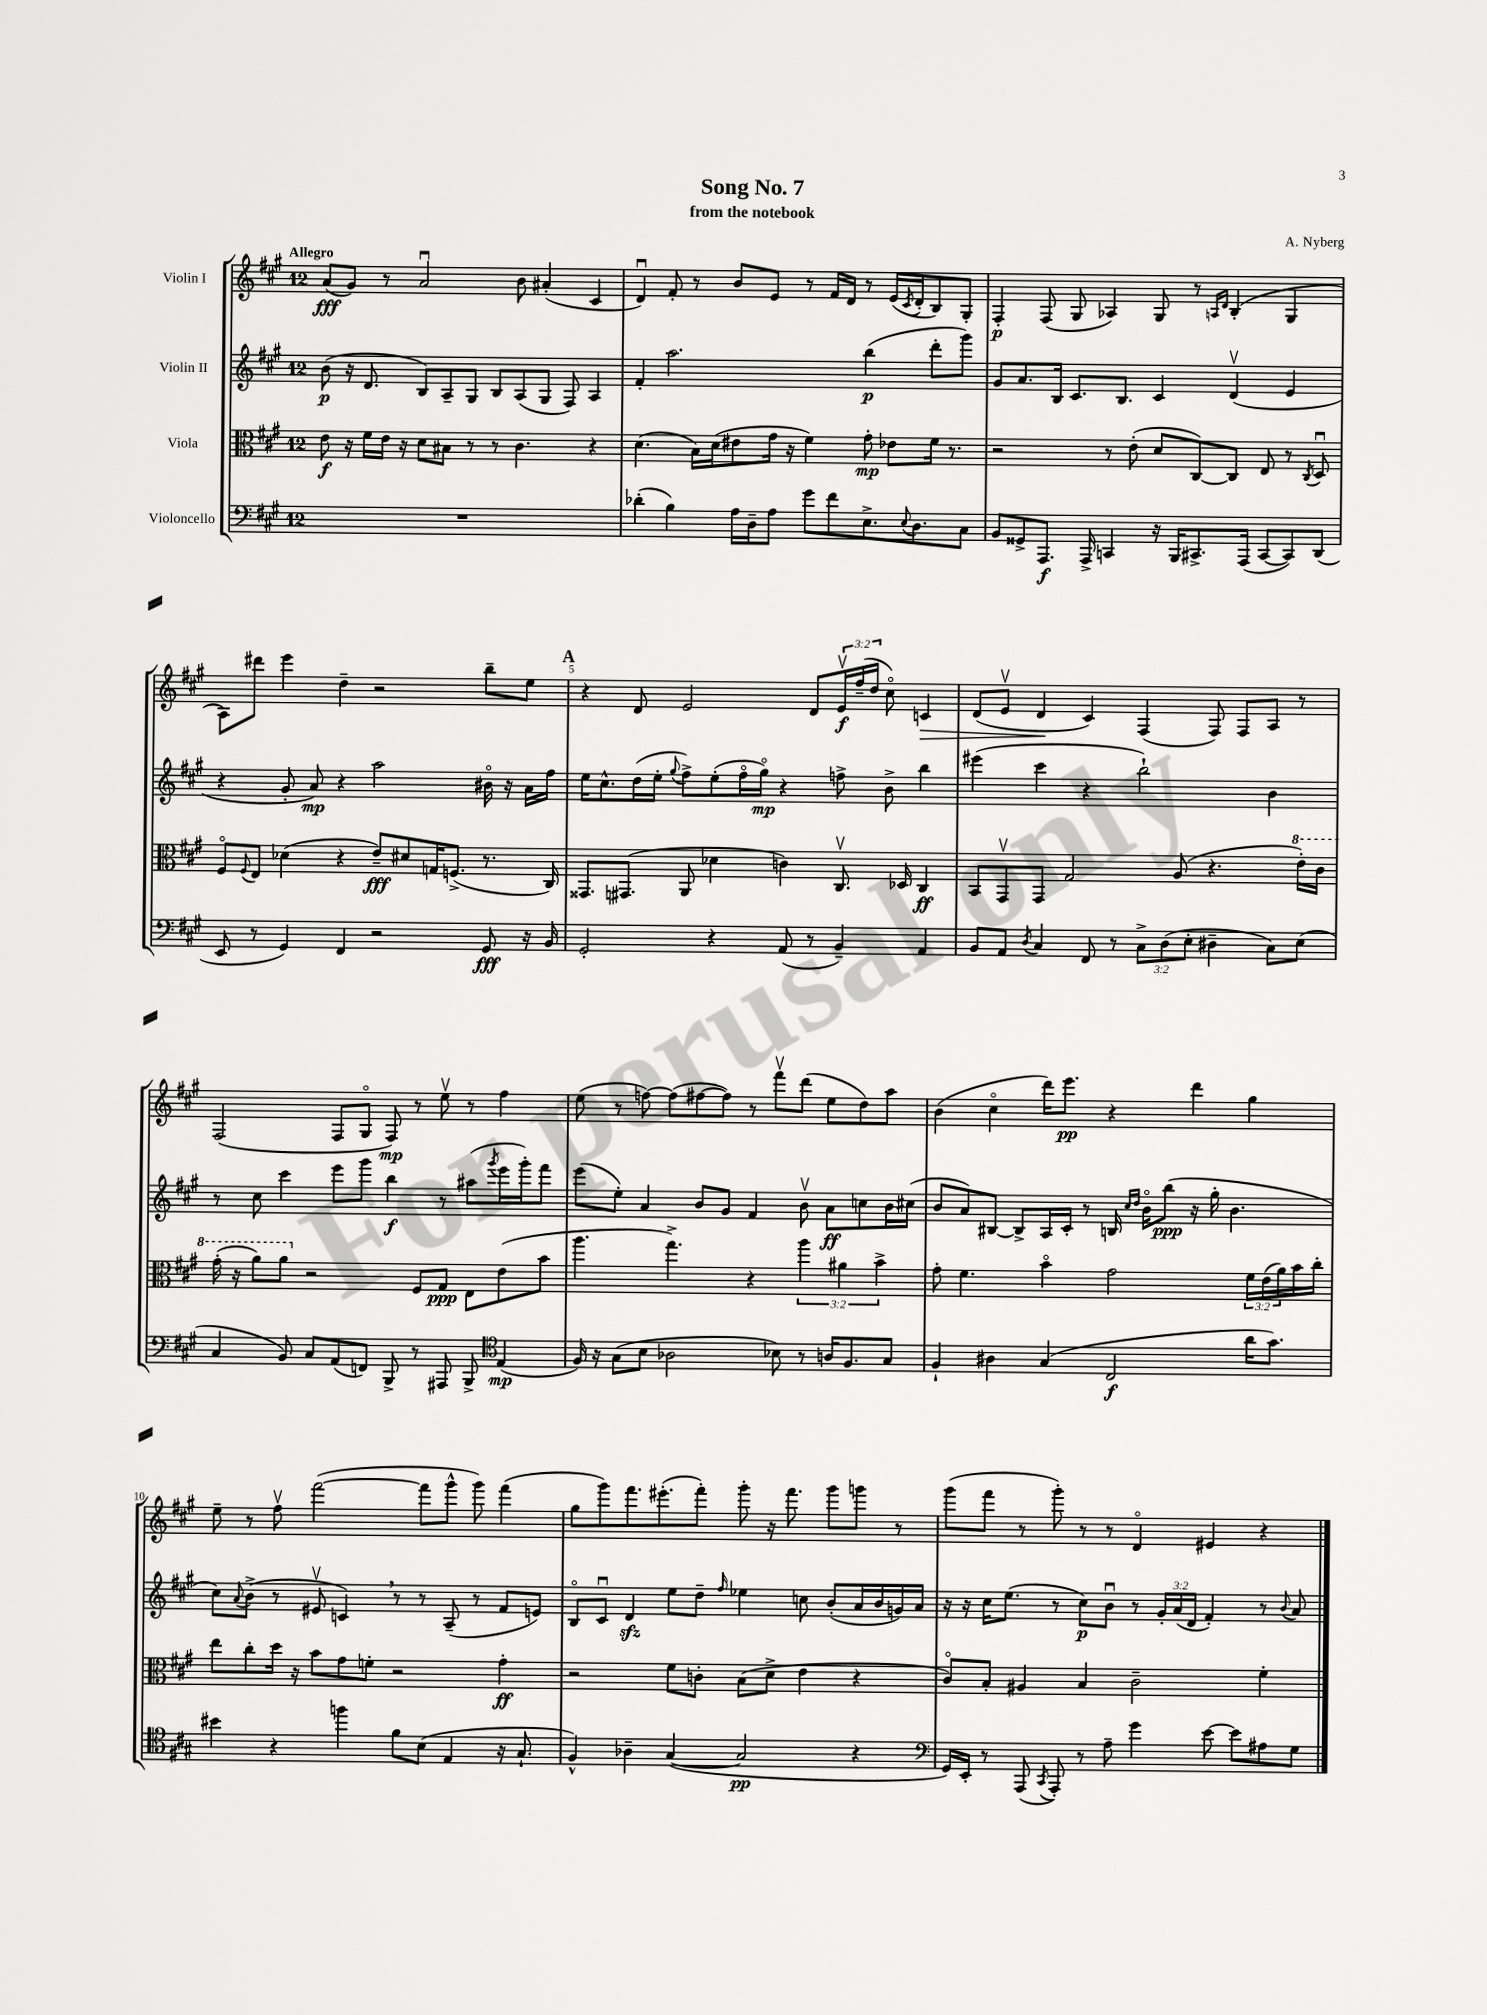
\header { title = "Song No. 7" composer = "A. Nyberg" subtitle = "from the notebook" }
<<
\new StaffGroup <<
\new Staff = "s0" \with { instrumentName = "Violin I" } {
    \clef treble \key a \major \once \override Staff.TimeSignature.style = #'single-digit \time 12/8 \override Staff.TupletNumber.text = #tuplet-number::calc-fraction-text \tempo "Allegro"
    a'8\fff( gis'8) r8 a'2\downbow b'8 ais'4-.( cis'4 |
    d'4\downbow) fis'8-. r8 b'8 e'8 r8 fis'16 d'16 r8 e'16( \acciaccatura { cis'8 } d'16-. b8) gis8-. |
    fis4-.\p fis8( gis8 aes4) gis8 r8 \grace { a16 d'16 } b4-.( gis4 |
    a8) dis'''8 e'''4 d''4-- r2 b''8-- e''8 |
    \mark \markup { \bold "A" } r4 d'8 e'2 d'8 \tuplet 3/2 { e'16\upbow\f fis''16--( d''16 } cis''8\flageolet) c'4\> |
    d'8( e'8\upbow d'4\! cis'4) fis4( fis8) fis8 a8 r8 |
    fis2( fis8 gis8\flageolet fis8\mp) r8 e''8\upbow r8 fis''4 |
    e''8( r8 f''8~) f''8( fis''8~ fis''8) r8 fis'''8\upbow d'''8( e''8 d''8) a''8 |
    b'4( cis''4\flageolet d'''16) e'''8.\pp r4 d'''4 gis''4 |
    e''8-- r8 fis''8\upbow fis'''2~( fis'''8 gis'''8-^ gis'''8) fis'''4( |
    gis''8 gis'''8) fis'''8. eis'''8.-.( fis'''8-.) gis'''8-. r16 fis'''8. gis'''8 g'''8 r8 |
    gis'''8( fis'''8 r8 gis'''8-.) r8 r8 d'4\flageolet eis'4 r4 \bar "|." |
}
\new Staff = "s1" \with { instrumentName = "Violin II" } {
    \clef treble \key a \major \once \override Staff.TimeSignature.style = #'single-digit \time 12/8 \override Staff.TupletNumber.text = #tuplet-number::calc-fraction-text
    b'8\p( r16 d'8. b8) a8-- gis8 b8 a8( gis8 fis8) a4 |
    fis'4-. a''2. b''4\p( d'''8-. gis'''8) |
    gis'8 a'8. b16 cis'8. b8. cis'4 d'4\upbow( e'4 |
    r4 gis'8-. a'8\mp) r4 a''2 bis'16\flageolet r16 a'16 fis''16 |
    \mark \markup { \bold "A" } e''16 cis''8.-^ d''16( e''16-. \appoggiatura { gis''8 } fis''8->) e''8-.( fis''16\flageolet gis''16\flageolet\mp) r4 f''8-> b'8-> b''4 |
    eis'''4( cis'''4 r4 b''2-!) b'4 |
    r8 cis''8 cis'''4 e'''8 gis'''8 b''4\f r8 ais''8( \acciaccatura { gis'''8 } e'''16 gis'''16-.) fis'''8 |
    e'''8( e''8-.) a'4 b'8 gis'8 fis'4 b'8\upbow a'8\ff c''8 b'16 cis''16( |
    b'8 a'8) bis8~ bis8-> a16 cis'16-. r8 b16 \grace { cis''16 d''16 } b'16\flageolet b''8\ppp( r16 gis''16-. b'4. |
    cis''8) \appoggiatura { a'8 } b'8->( r8 eis'8\upbow c'4) \breathe r8 r8 a8--( r8 fis'8 e'8) |
    b8\flageolet cis'8\downbow d'4\sfz e''8 d''8-- \grace { fis''16 } ees''4 c''8 b'8-.( a'16 b'16 g'16) a'16 |
    r16 r16 cis''16 e''8.( r8 cis''8\p) b'8\downbow r8 \tuplet 3/2 { gis'16-. a'16( d'16 } fis'4-.) r8 \appoggiatura { b'8 } a'8 \bar "|." |
}
\new Staff = "s2" \with { instrumentName = "Viola" } {
    \clef alto \key a \major \once \override Staff.TimeSignature.style = #'single-digit \time 12/8 \override Staff.TupletNumber.text = #tuplet-number::calc-fraction-text
    e'8\f r16 fis'16 e'16 r16 d'8 bis8 r8 r8 cis'4. r4 |
    d'4.( b16) d'16( eis'8 gis'16 r16 fis'4) gis'8-.\mp ees'8 fis'16 r8. |
    r2 r8 e'8-.( d'8 cis8~) cis8 e8 r8 \acciaccatura { cis8 } d8\downbow |
    fis8\flageolet \appoggiatura { fis8 } e8 des'4( r4 e'8--\fff) dis'8 g16 f8.->( r8. cis16) |
    \mark \markup { \bold "A" } gisis,8. gis,8.( a,8 des'4 c'4) cis8.\upbow des16 cis4\ff |
    b,8 gis,8\upbow gis,8 gis2 a8( r4. \ottava #1 e''16-.) cis''16 |
    gis''16-.( r16 a''8) a''8 \ottava #0 r2 fis8 gis8\ppp e8 e'8( b'8 |
    a''4. gis''4.->) r4 \tuplet 3/2 { a''4 ais'4 b'4-> } |
    gis'8-. fis'4. b'4\flageolet gis'2 \tuplet 3/2 { fis'16 e'16( a'16) } b'16 cis''16-. |
    e''8 cis''8-. d''16 r16 b'8 gis'8 f'8-. r2 gis'4-.\ff |
    r2 fis'8 c'8-. b8( d'8-> e'4 r4 |
    cis'8\flageolet) b8-. ais4 b4 cis'2-- fis'4-. \bar "|." |
}
\new Staff = "s3" \with { instrumentName = "Violoncello" } {
    \clef bass \key a \major \once \override Staff.TimeSignature.style = #'single-digit \time 12/8 \override Staff.TupletNumber.text = #tuplet-number::calc-fraction-text
    R1. |
    des'4-.( b4) a16 d16-- a8 gis'8 fis'8 e8.-> \appoggiatura { e8 } d8. cis8 |
    b,8 gisis,8-> a,,8.\f a,,16-> c,4 r16 b,,16 cis,8.-> a,,16( cis,8~ cis,8) d,8( |
    e,8 r8 gis,4) fis,4 r2 gis,8\fff r16 b,16 |
    \mark \markup { \bold "A" } gis,2-. r4 a,8( r8 b,4--) a,4 |
    b,8 a,8 \acciaccatura { d8 } cis4 fis,8 r8 \tuplet 3/2 { cis8-> d8( e8-. } dis4-- cis8) e8( |
    cis4 b,8) cis8 a,8( f,8) b,,8-> r8 ais,,8 b,,8-> \clef tenor e4\mp( |
    fis16) r16 gis8( b8 aes2 bes8) r8 a16 fis8. gis8 |
    fis4-! ais4 gis4( cis2\f a'16 gis'8.) |
    bis'4 r4 f''4 fis'8 b8( e4 r16 gis8.-! |
    fis4-^) aes4-- gis4~( gis2\pp r4 |
    \clef bass gis,16) e,16-. r8 a,,8( \acciaccatura { cis,8 } a,,8-.) r8 a8-- gis'4 e'8~ e'8 ais8 gis8 \bar "|." |
}
>>
>>
\layout { \context { \Score \override BarNumber.break-visibility = ##(#f #t #t) barNumberVisibility = #(every-nth-bar-number-visible 5) } }
